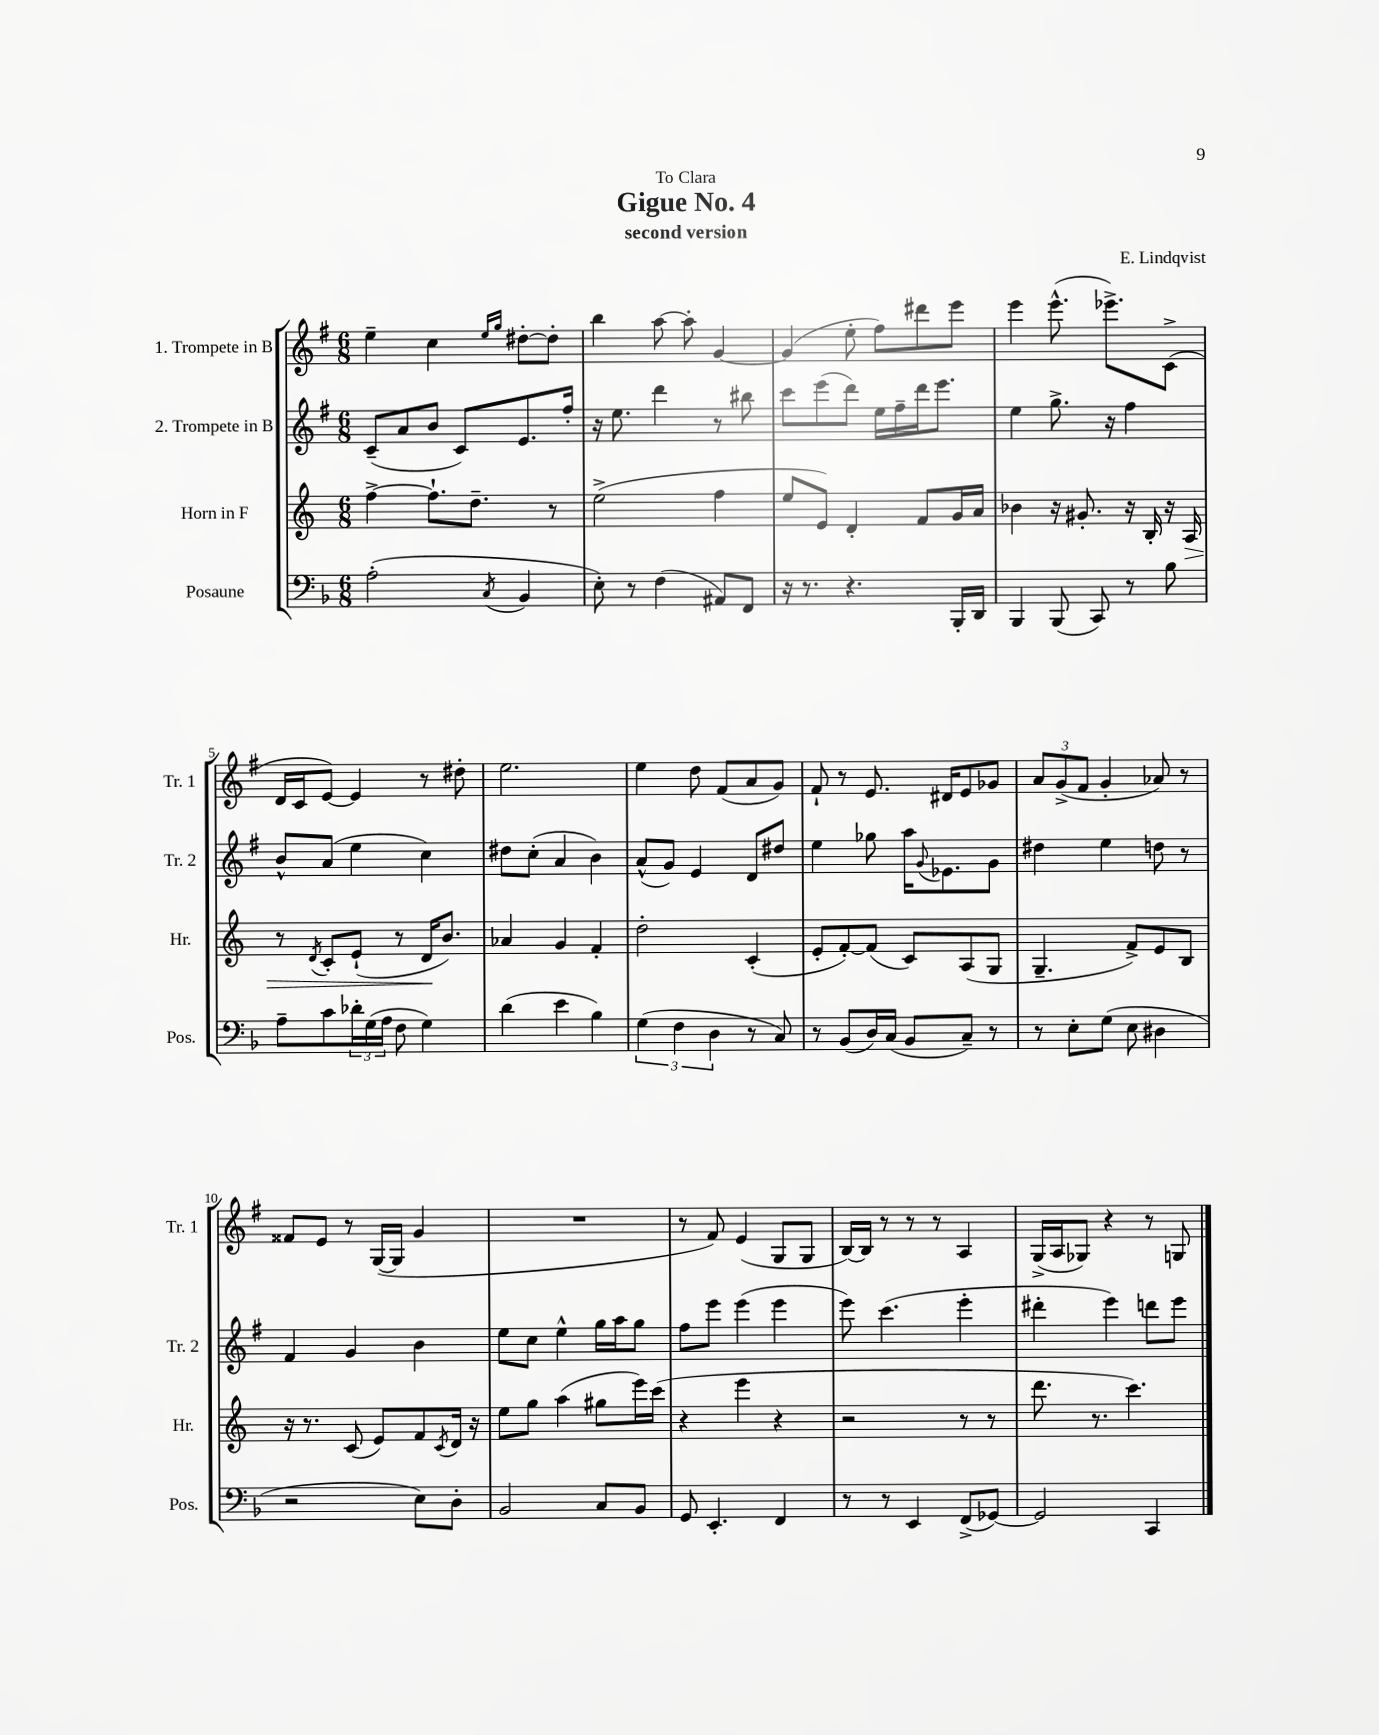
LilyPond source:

\header { title = "Gigue No. 4" composer = "E. Lindqvist" subtitle = "second version" dedication = "To Clara" }
<<
\new StaffGroup <<
\new Staff = "s0" \with { instrumentName = "1. Trompete in B" shortInstrumentName = "Tr. 1" } {
    \clef treble \key g \major \numericTimeSignature \time 6/8
    e''4-- c''4 \grace { e''16 g''16 } dis''8~-. dis''8-. |
    b''4 a''8~ a''8-. g'4~ |
    g'4( e''8-. fis''8) dis'''8 e'''8 |
    e'''4 e'''8.-^( ees'''8.->) c'8->( |
    d'16 c'16 e'8~) e'4 r8 dis''8-. |
    e''2. |
    e''4 d''8 fis'8( a'8 g'8) |
    fis'8-! r8 e'8. dis'16 e'8 ges'8 |
    \tuplet 3/2 { a'8 g'8->( fis'8 } g'4-. aes'8) r8 |
    fisis'8 e'8 r8 g16~( g16 g'4 |
    R2. |
    r8 fis'8) e'4( g8 g8 |
    b16~) b16 r8 r8 r8 a4 |
    g16->( a16 ges8) r4 r8 g8 \bar "|." |
}
\new Staff = "s1" \with { instrumentName = "2. Trompete in B" shortInstrumentName = "Tr. 2" } {
    \clef treble \key g \major \numericTimeSignature \time 6/8
    c'8--( a'8 b'8 c'8) e'8. fis''16-. |
    r16 e''8. d'''4 r8 bis''8 |
    c'''8 e'''8( d'''8) e''16 fis''16-- d'''16 e'''8. |
    e''4 g''8.-> r16 fis''4 |
    b'8-^ a'8( e''4 c''4) |
    dis''8 c''8-.( a'4 b'4) |
    a'8-^( g'8) e'4 d'8 dis''8 |
    e''4 ges''8 a''16 \appoggiatura { g'8 } ees'8. g'8 |
    dis''4 e''4 d''8 r8 |
    fis'4 g'4 b'4 |
    e''8 c''8 e''4-^ g''16 a''16 g''8 |
    fis''8 e'''8 e'''4( e'''4 |
    e'''8) c'''4.( e'''4-. |
    dis'''4-. e'''4) d'''8 e'''8 \bar "|." |
}
\new Staff = "s2" \with { instrumentName = "Horn in F" shortInstrumentName = "Hr." } {
    \clef treble \key c \major \numericTimeSignature \time 6/8
    f''4~-> f''8.-! d''8.-- r8 |
    e''2->( f''4 |
    e''8 e'8) d'4-. f'8 g'16 a'16 |
    bes'4 r16 gis'8.-. r16 b16-. r16 a16\> |
    r8 \acciaccatura { d'8 } c'8-. e'8-!( r8 d'16\! b'8.) |
    aes'4 g'4 f'4-. |
    d''2-. c'4-.( |
    e'8-. f'8~-.) f'8( c'8) a8( g8 |
    g4.-- f'8->) e'8 b8 |
    r16 r8. c'8( e'8) f'8 \acciaccatura { c'8 } d'16 r16 |
    e''8 g''8 a''4( gis''8 e'''16) c'''16( |
    r4 e'''4 r4 |
    r2 r8 r8 |
    d'''8. r8. c'''4.) \bar "|." |
}
\new Staff = "s3" \with { instrumentName = "Posaune" shortInstrumentName = "Pos." } {
    \clef bass \key f \major \numericTimeSignature \time 6/8
    a2-.( \acciaccatura { c8 } bes,4 |
    e8-.) r8 f4( ais,8) f,8 |
    r16 r8. r4. bes,,16-. d,16 |
    bes,,4 bes,,8( c,8) r8 bes8 |
    a8-- c'8 \tuplet 3/2 { des'16-. g16( a16 } f8 g4) |
    d'4( e'4 bes4) |
    \tuplet 3/2 { g4( f4 d4 } r8 c8) |
    r8 bes,8( d16) c16( bes,8 c8--) r8 |
    r8 e8-. g8( e8 dis4 |
    r2 e8) d8-. |
    bes,2 c8 bes,8 |
    g,8 e,4.-. f,4 |
    r8 r8 e,4 f,8->( ges,8~) |
    ges,2 c,4 \bar "|." |
}
>>
>>
